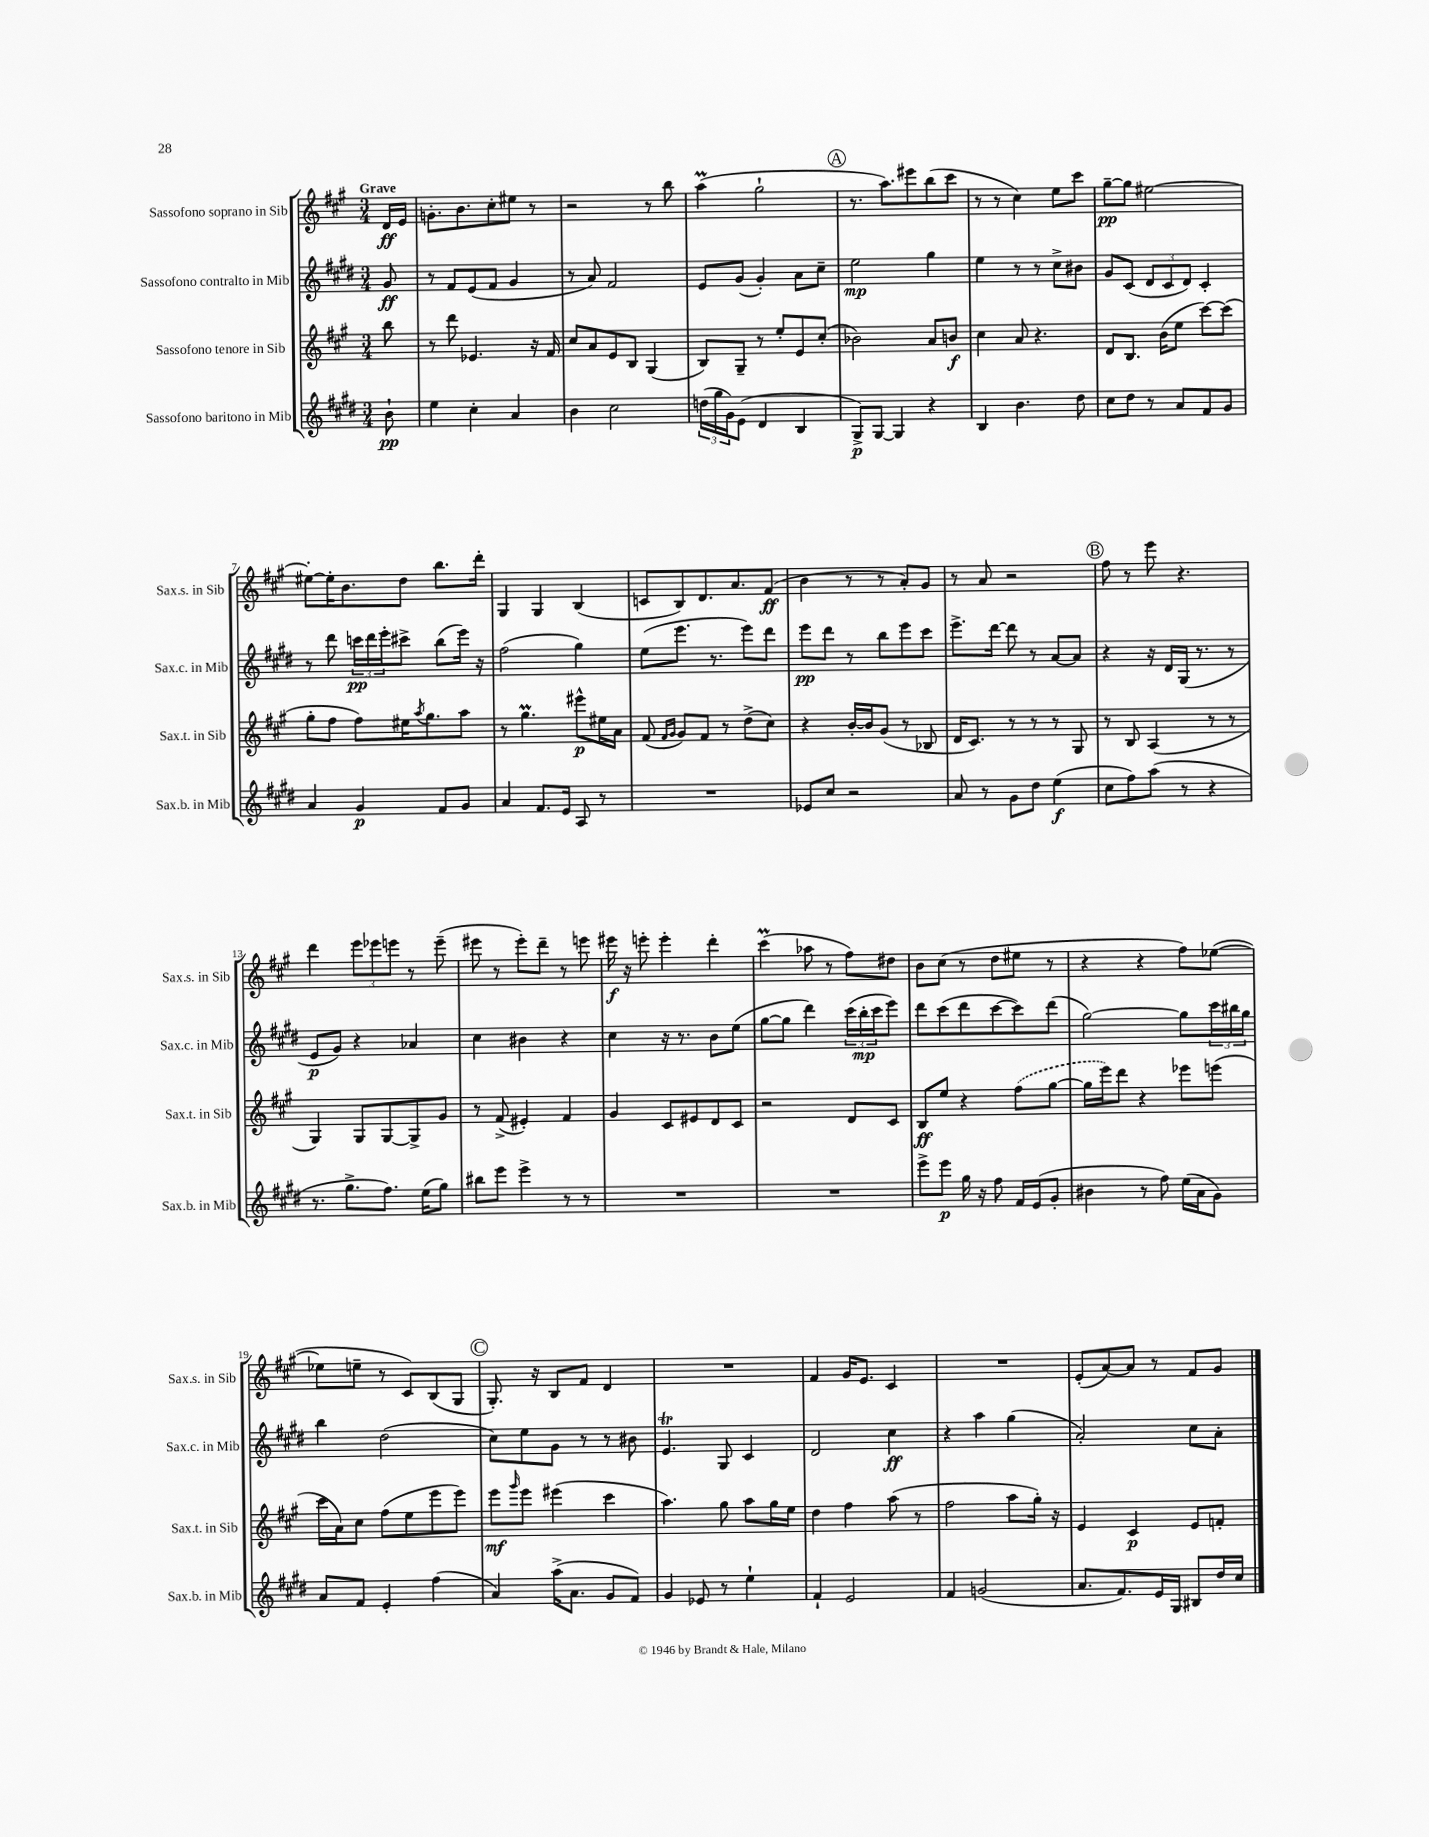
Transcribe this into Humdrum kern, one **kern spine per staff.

**kern	**dynam	**kern	**dynam	**kern	**dynam	**kern	**dynam
*part4	*part4	*part3	*part3	*part2	*part2	*part1	*part1
*staff4	*staff4	*staff3	*staff3	*staff2	*staff2	*staff1	*staff1
*I"Sassofono baritono in Mib	*	*I"Sassofono tenore in Sib	*	*I"Sassofono contralto in Mib	*	*I"Sassofono soprano in Sib	*
*I'Sax.b. in Mib	*	*I'Sax.t. in Sib	*	*I'Sax.c. in Mib	*	*I'Sax.s. in Sib	*
*clefG2	*	*clefG2	*	*clefG2	*	*clefG2	*
*k[f#c#g#d#]	*	*k[f#c#g#]	*	*k[f#c#g#d#]	*	*k[f#c#g#]	*
*M3/4	*	*M3/4	*	*M3/4	*	*M3/4	*
=	=	=	=	=	=	=	=
!	!	!	!	!	!	!LO:TX:a:B:t=Grave	!
8b`\	pp	8bb\	.	8g#/	ff	16d/LL	ff
.	.	.	.	.	.	16e/JJ	.
=1	=1	=1	=1	=1	=1	=1	=1
4ee\	.	8r	.	8r	.	8.gn'\L	.
.	.	8ddd\	.	8f#/L	.	.	.
.	.	.	.	.	.	8.b\	.
4cc#'\	.	4.e-X/	.	(8e/	.	.	.
.	.	.	.	8f#/J	.	8cc#'\	.
4a/	.	.	.	4g#/	.	8ee#X\J	.
.	.	16r	.	.	.	8r	.
.	.	16f#/	.	.	.	.	.
=2	=2	=2	=2	=2	=2	=2	=2
4b\	.	8cc#/L	.	8r	.	2r	.
.	.	8a/	.	8a/)	.	.	.
2cc#\	.	8e/	.	2f#/	.	.	.
.	.	8B/J	.	.	.	.	.
.	.	(4G#/	.	.	.	8r	.
.	.	.	.	.	.	8bb\	.
=3	=3	=3	=3	=3	=3	=3	=3
(24ddn\LL	.	8B/L)	.	8e/L	.	(4aaM\	.
24gg#\	.	.	.	.	.	.	.
24g#\J)	.	.	.	.	.	.	.
(8e\J	.	8G#~/J	.	(8g#/J	.	.	.
4d#/	.	8r	.	4g#'/)	.	2gg#`\	.
.	.	8ee'/L	.	.	.	.	.
4B/	.	8e/	.	8a\L	.	.	.
.	.	(8cc#'/J	.	8cc#~\J	.	.	.
!!LO:REH:place=s1:t=A
=4	=4	=4	=4	=4	=4	=4	=4
8G#^/L)	p	2b-X\)	.	2ee\	mp	8.r	.
[8G#/J	.	.	.	.	.	.	.
.	.	.	.	.	.	8.aa\L)	.
4G#/]	.	.	.	.	.	.	.
.	.	.	.	.	.	8eee#X\	.
4r	.	8a/L	.	4gg#\	.	(8bb\	.
.	.	8bn/J	f	.	.	8ccc#\J	.
=5	=5	=5	=5	=5	=5	=5	=5
4B/	.	4cc#\	.	4ee\	.	8r	.
.	.	.	.	.	.	8r	.
4.b\	.	8a/	.	8r	.	4cc#\)	.
.	.	4.r	.	8r	.	.	.
.	.	.	.	8cc#^\L	.	8ee\L	.
8dd#\	.	.	.	8b#X\J	.	8ccc#\J	.
=6	=6	=6	=6	=6	=6	=6	=6
8cc#\L	.	8d/L	.	8g#/L	.	[8gg#~\L	pp
8dd#\J	.	8.B/J	.	(8c#/J	.	8gg#\J]	.
8r	.	.	.	12d#/L	.	[2ee#X\	.
.	.	(16b\KL	.	.	.	.	.
.	.	.	.	12c#/	.	.	.
8a/L	.	8ee\J	.	.	.	.	.
.	.	.	.	12d#/J)	.	.	.
8f#/	.	[8ccc#\L)	.	4c#'/	.	.	.
8g#/J	.	(8ccc#\J]	.	.	.	.	.
!!LO:LB:g=z
=7	=7	=7	=7	=7	=7	=7	=7
4a/	.	8gg#'\L	.	8r	.	8ee#X'\L_	.
.	.	8ff#\J	.	8ddd#\	.	16ee#'\K]	.
.	.	.	.	.	.	8.b\	.
4g#/	p	8ff#\L)	.	24cccn\LL	pp	.	.
.	.	.	.	24ddd#\	.	.	.
.	.	.	.	24eee'\J	.	.	.
.	.	16ee#X\K	.	8ccc#X^\J	.	8dd\J	.
.	.	8qaa/	.	.	.	.	.
.	.	8.gg#\	.	.	.	.	.
8f#/L	.	.	.	(8bb\L	.	8.bb\L	.
8g#/J	.	8aa\J	.	16eee\Jk)	.	.	.
.	.	.	.	16r	.	16ddd'\Jk	.
=8	=8	=8	=8	=8	=8	=8	=8
4a/	.	8r	.	(2ff#\	.	4G#/	.
.	.	4.gg#m\	.	.	.	.	.
8.f#/L	.	.	.	.	.	4G#/	.
16e/Jk	.	.	.	.	.	.	.
8A/	.	8eee#X^^\L	p	4gg#\)	.	(4B/	.
8r	.	16ee#X\L	.	.	.	.	.
.	.	16a\JJ	.	.	.	.	.
=9	=9	=9	=9	=9	=9	=9	=9
2.r	.	(8f#/	.	(8ee\L	.	8cn/L	.
.	.	16qqf#/LL	.	.	.	.	.
.	.	16qqg#/JJ	.	.	.	.	.
.	.	8g#/L)	.	8.eee\J	.	8B/)	.
.	.	8f#/J	.	.	.	8.d/	.
.	.	.	.	8.r	.	.	.
.	.	8r	.	.	.	.	.
.	.	.	.	.	.	8.a/	.
.	.	(8dd^\L	.	8eee\L)	.	.	.
.	.	8cc#\J)	.	8ddd#\J	.	(8f#/J	ff
=10	=10	=10	=10	=10	=10	=10	=10
8e-X/L	.	4r	.	8eee\L	pp	4b\	.
8cc#/J	.	.	.	8ddd#\J	.	.	.
2r	.	[16b'/LL	.	8r	.	8r	.
.	.	16b/J]	.	.	.	.	.
.	.	(8g#/J	.	8bb\L	.	8r	.
.	.	8r	.	8eee\	.	8a'/L)	.
.	.	8B-X/	.	8ccc#\J	.	8g#/J	.
=11	=11	=11	=11	=11	=11	=11	=11
8a/	.	16d/KL	.	8.eee^\L	.	8r	.
.	.	8.c#/J)	.	.	.	.	.
8r	.	.	.	.	.	8a/	.
.	.	.	.	[16ddd#\Jk	.	.	.
8g#\L	.	8r	.	8ddd#\]	.	2r	.
8dd#\J	.	8r	.	8r	.	.	.
(4ee\	f	8r	.	[8a/L	.	.	.
.	.	8G#/	.	8a/J]	.	.	.
!!LO:REH:place=s1:t=B
=12	=12	=12	=12	=12	=12	=12	=12
8cc#\L	.	8r	.	4r	.	8ff#\	.
8ff#\)	.	8B/	.	.	.	8r	.
(8aa\J	.	(4A/	.	16r	.	8eee\	.
.	.	.	.	16d#/LL	.	.	.
8r	.	.	.	(16G#/JJ	.	4.r	.
.	.	.	.	8.r	.	.	.
4r	.	8r	.	.	.	.	.
.	.	8r	.	8r	.	.	.
!!LO:LB:g=z
=13	=13	=13	=13	=13	=13	=13	=13
8.r	.	4G#/)	.	8e/L	p	4ddd\	.
.	.	.	.	8g#/J)	.	.	.
8.gg#^\L	.	.	.	.	.	.	.
.	.	8G#/L	.	4r	.	12eee\L	.
.	.	.	.	.	.	12eee-X\	.
8.ff#\J)	.	[8G#/	.	.	.	.	.
.	.	.	.	.	.	12eeen\J	.
.	.	8G#^/]	.	4a-X/	.	8r	.
(16ee\KL	.	.	.	.	.	.	.
8gg#\J)	.	8g#/J	.	.	.	(8eee~\	.
=14	=14	=14	=14	=14	=14	=14	=14
8bb#X\L	.	8r	.	4cc#\	.	8eee#X\	.
8eee\J	.	(8f#^/	.	.	.	8r	.
4eee^\	.	4e#X'/)	.	4b#X\	.	8eee#'\L)	.
.	.	.	.	.	.	8ddd~\J	.
8r	.	4f#/	.	4r	.	8r	.
8r	.	.	.	.	.	8eeen\	.
=15	=15	=15	=15	=15	=15	=15	=15
2.r	.	4g#/	.	4cc#\	.	16eee#X\	f
.	.	.	.	.	.	16r	.
.	.	.	.	.	.	8eeen'\	.
.	.	8c#/L	.	16r	.	4eee'\	.
.	.	.	.	8.r	.	.	.
.	.	8e#X/	.	.	.	.	.
.	.	8d/	.	8b\L	.	4ddd'\	.
.	.	8c#/J	.	(8ee\J	.	.	.
=16	=16	=16	=16	=16	=16	=16	=16
2.r	.	2r	.	[8gg#\L	.	(4ccc#m\	.
.	.	.	.	8gg#\J]	.	.	.
.	.	.	.	4ddd#\)	.	8aa-X\	.
.	.	.	.	.	.	8r	.
.	.	8d/L	.	(24ccc#\LL	.	8ff#\L)	.
.	.	.	.	24bb'\	mp	.	.
.	.	.	.	24ccc#\J	.	.	.
.	.	8c#/J	.	8eee\J)	.	8dd#X\J	.
=17	=17	=17	=17	=17	=17	=17	=17
8eee^\L	.	8B/L	ff	8ddd#\L	.	8b\L	.
8eee\J	p	8ee/J	.	(8ccc#\	.	(8cc#\J	.
16gg#\	.	4r	.	8ddd#\	.	8r	.
16r	.	.	.	.	.	.	.
8ff#\	.	.	.	[8ccc#\	.	8dd\L	.
16f#/LL	.	(8ff#\L	.	8ccc#\])	.	8ee#X\J	.
(16e/J	.	.	.	.	.	.	.
8g#'/J	.	[8gg#\J	.	(8ddd#\J	.	8r	.
=18	=18	=18	=18	=18	=18	=18	=18
4b#X\	.	16gg#\LL]	.	[2gg#\)	.	4r	.
.	.	16eee\J)	.	.	.	.	.
.	.	8ddd\J	.	.	.	.	.
8r	.	4r	.	.	.	4r	.
8ff#\)	.	.	.	.	.	.	.
(16ee\LL	.	8eee-X\L	.	8gg#\L]	.	8ff#\L)	.
16a\J	.	.	.	.	.	.	.
8g#\J)	.	(8eeen\J	.	24ccc#\L	.	([8ee-X\J	.
.	.	.	.	24bb#X\	.	.	.
.	.	.	.	24gg#\JJ	.	.	.
!!LO:LB:g=z
=19	=19	=19	=19	=19	=19	=19	=19
8a/L	.	16ccc#\LL	.	4bb\	.	8ee-X\L]	.
.	.	16a\J)	.	.	.	.	.
8f#/J	.	8cc#\J	.	.	.	8een~\J	.
4e'/	.	(8ff#\L	.	(2dd#\	.	8r	.
.	.	8ee\	.	.	.	8c#/L)	.
(4ff#\	.	8eee\	.	.	.	(8B/	.
.	.	8eee\J)	.	.	.	8G#/J	.
!!LO:REH:place=s1:t=C
=20	=20	=20	=20	=20	=20	=20	=20
4a/)	.	8eee\L	mf	8cc#\L)	.	8.G#'/)	.
.	.	16qqggg#/	.	.	.	.	.
.	.	8eee\J	.	8ee\	.	.	.
.	.	.	.	.	.	16r	.
(16aa^\KL	.	(4eee#X\	.	8g#\J	.	8B/L	.
8.a\J	.	.	.	.	.	.	.
.	.	.	.	8r	.	8f#/J	.
8g#/L	.	4ccc#\	.	8r	.	4d/	.
8f#/J)	.	.	.	8b#X\	.	.	.
=21	=21	=21	=21	=21	=21	=21	=21
4g#/	.	4.aa\)	.	4.eT/	.	2.r	.
8e-X/	.	.	.	.	.	.	.
8r	.	8gg#\	.	8G#/	.	.	.
4ee`\	.	8aa\L	.	4c#/	.	.	.
.	.	16gg#\L	.	.	.	.	.
.	.	16ee\JJ	.	.	.	.	.
=22	=22	=22	=22	=22	=22	=22	=22
4f#`/	.	4dd\	.	2d#/	.	4f#/	.
2e/	.	4ff#\	.	.	.	16g#/KL	.
.	.	.	.	.	.	8.e/J	.
.	.	(8aa\	.	4cc#\	ff	4c#/	.
.	.	8r	.	.	.	.	.
=23	=23	=23	=23	=23	=23	=23	=23
4f#/	.	2ff#\	.	4r	.	2.r	.
(2gn/	.	.	.	4aa\	.	.	.
.	.	8aa\L	.	(4gg#\	.	.	.
.	.	16gg#'\Jk)	.	.	.	.	.
.	.	16r	.	.	.	.	.
=24	=24	=24	=24	=24	=24	=24	=24
8.a/L	.	4e/	.	2a'/)	.	(8e'/L	.
.	.	.	.	.	.	[8a/)	.
8.f#/)	.	.	.	.	.	.	.
.	.	4c#/	p	.	.	8a/J]	.
16e/L	.	.	.	.	.	8r	.
16G#/JJ	.	.	.	.	.	.	.
8B#X/L	.	8e/L	.	8cc#\L	.	8f#/L	.
16dd#/L	.	8fn'/J	.	8a'\J	.	8g#/J	.
16cc#/JJ	.	.	.	.	.	.	.
==	==	==	==	==	==	==	==
*-	*-	*-	*-	*-	*-	*-	*-
